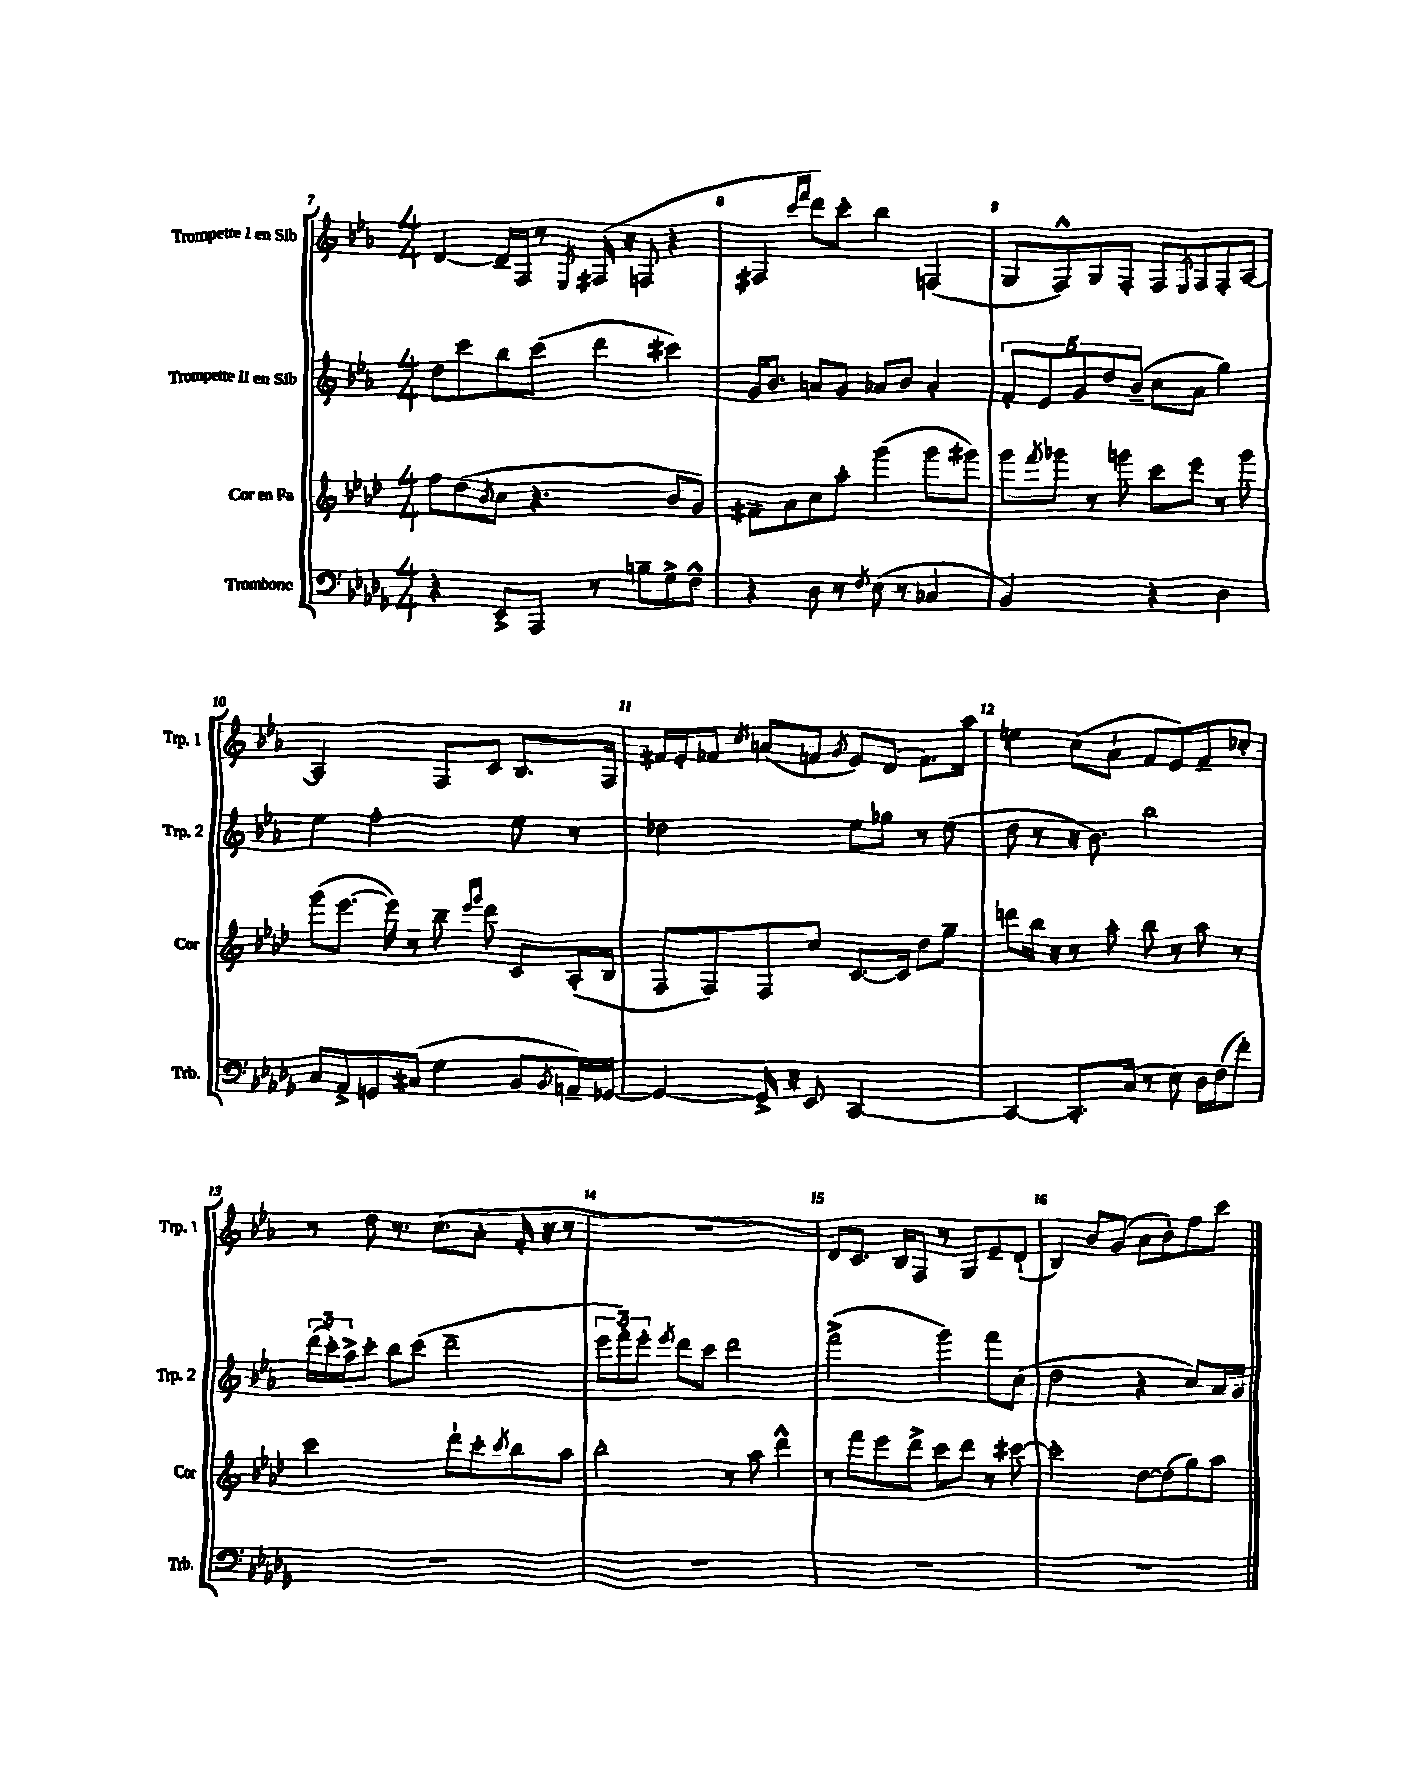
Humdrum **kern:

**kern	**kern	**kern	**kern
*staff4	*staff3	*staff2	*staff1
*clefF4	*clefG2	*clefG2	*clefG2
*k[b-e-a-d-g-]	*k[b-e-a-d-]	*k[b-e-a-]	*k[b-e-a-]
*M4/4	*M4/4	*M4/4	*M4/4
4r	8ff\L	8dd\L	[4d/
.	(8dd-\	8ccc\	.
.	8qb-/	.	.
8EE-^/L	8cc\J	8bb-\	16d~/]LL
.	.	.	16F/JJ
8AAA-/J	4.r	(8ccc\J	8r
.	.	.	8qE-/
8r	.	4ddd\	(16F#/
.	.	.	16r
8B~\L	.	.	8F/
8G-^\	8b-/L	4ccc#\)	4r
8F^^\J	8g/J)	.	.
=	=	=	=
4r	8f#~\L	16g/LK	4F#/
.	.	8.b-/J	.
.	8a-\	.	.
.	.	.	16qqccc/LL
.	.	.	16qqfff/JJ
8D-\	8cc\	8a/L	8ddd\L)
8r	8aa-'\J	8g/J	8ccc'\J
8qF/	.	.	.
(8E-\	(4ggg\	8a-/L	4bb-\
8r	.	8b-/J	.
4C-/	8ggg\L	4a-'/	(4F/
.	8ggg#\J)	.	.
=	=	=	=
2BB-/)	8ggg\L	10f'/L	8G/L
.	.	10e-/	.
.	8qfff/	.	.
.	8ggg-\J	.	8F^^/)
.	.	10g/	.
.	8r	.	8G/
.	.	10dd/	.
.	8ggg\	.	8F'/J
.	.	(10b-~/J	.
4r	8ccc\L	8cc\L	8F/L
.	.	.	8qE-/
.	8eee-\J	8a-\J	8F/
4D-\	8r	4gg\)	8F'/
.	8ggg\	.	[8A-/J
=	=	=	=
8C/L	(8ggg\L	4ee-\	2A-/]
8AA-^/	[8.eee-\J	.	.
8GG/	.	2ff'\	.
.	16eee-\])	.	.
(8C#/J	8r	.	.
4G-\	8bb-~\	.	8F/L
.	16qqeee-/LL	.	.
.	16qqggg/JJ	.	.
.	8ddd-\	.	8c/J
8BB-/L	8c/L	8ee-\	8.B-/L
8qBB-/	.	.	.
16AA~/L)	(16A-'/L	8r	.
[16GG-/JJ	16B-/JJ	.	16F/Jk
=	=	=	=
4GG-/_	8F/L	2dd-\	16f#/LL
.	.	.	16e-'/J
.	8F/)	.	8f-/J
.	.	.	8qcc/
16GG-^/]	8F/	.	(8a/L
16r	.	.	.
8EE-/	8cc/J	.	8f/J
.	.	.	8qg/
[2CC/	[8.c/L	8ee-\L	8e-/L)
.	.	8gg-\J	(8d/J
.	16c/]Jk	.	.
.	8dd-\L	8r	8.f\L)
.	8gg~\J	(8ee-\	.
.	.	.	16aa-\Jk
=	=	=	=
4CC/_	8ddd\L	8dd\	4ee\
.	16bb-\Jk	8r	.
.	16r	.	.
8.CC'/]L	8r	16r	(8cc\L
.	.	8.b-\)	.
.	8aa-'\	.	8a-`\J
(16C/Jk	.	.	.
8r	8bb-\	2bb-\	8f/L
8E-\)	8r	.	8e-/)
16D-\LL	8aa-\	.	8f~/
(16F\J	.	.	.
8f'\J)	8r	.	8cc-'/J
=	=	=	=
1r	2ccc\	(24ddd\LL	8r
.	.	24ccc'\)	.
.	.	24aa-^\J	.
.	.	8ccc'\J	8dd\
.	.	8bb-\L	8.r
.	.	(8ccc\J	.
.	.	.	(8.cc\L
.	8ddd-`\L	2ddd~\	.
.	8ccc'\	.	8a-'\J
.	8qccc/	.	.
.	8bb-\	.	16f'/
.	.	.	16r
.	8aa-\J	.	8r
=	=	=	=
1r	2bb-'\	12eee-\L	1r
.	.	12fff'\)	.
.	.	12eee-'\J	.
.	.	8qeee-/	.
.	.	8ddd\L	.
.	.	8ccc\J	.
.	8r	2ddd\	.
.	8aa-\	.	.
.	4ddd-^^\	.	.
=	=	=	=
1r	8r	(2fff^\	8d/L)
.	8fff\L	.	8.c/J
.	8eee-\	.	.
.	.	.	16B-/LK
.	8ddd-^\J	.	8F/J
.	8ccc\L	4ggg\)	8r
.	8ddd-\J	.	8G/L
.	8r	8fff\L	8e-~/
.	[8ccc#\	(8cc\J	(8d`/J
=	=	=	=
1r	2ccc#'\]	2dd\	4B-/)
.	.	.	8b-/L
.	.	.	(8g/J
.	[8dd-\L	4r	8a-\L
.	(8dd-\]	.	8b-'\)
.	8gg\)	8cc/L)	8ff\
.	8aa-\J	16a-/L	8ccc\J
.	.	16g/JJ	.
==	==	==	==
*-	*-	*-	*-
